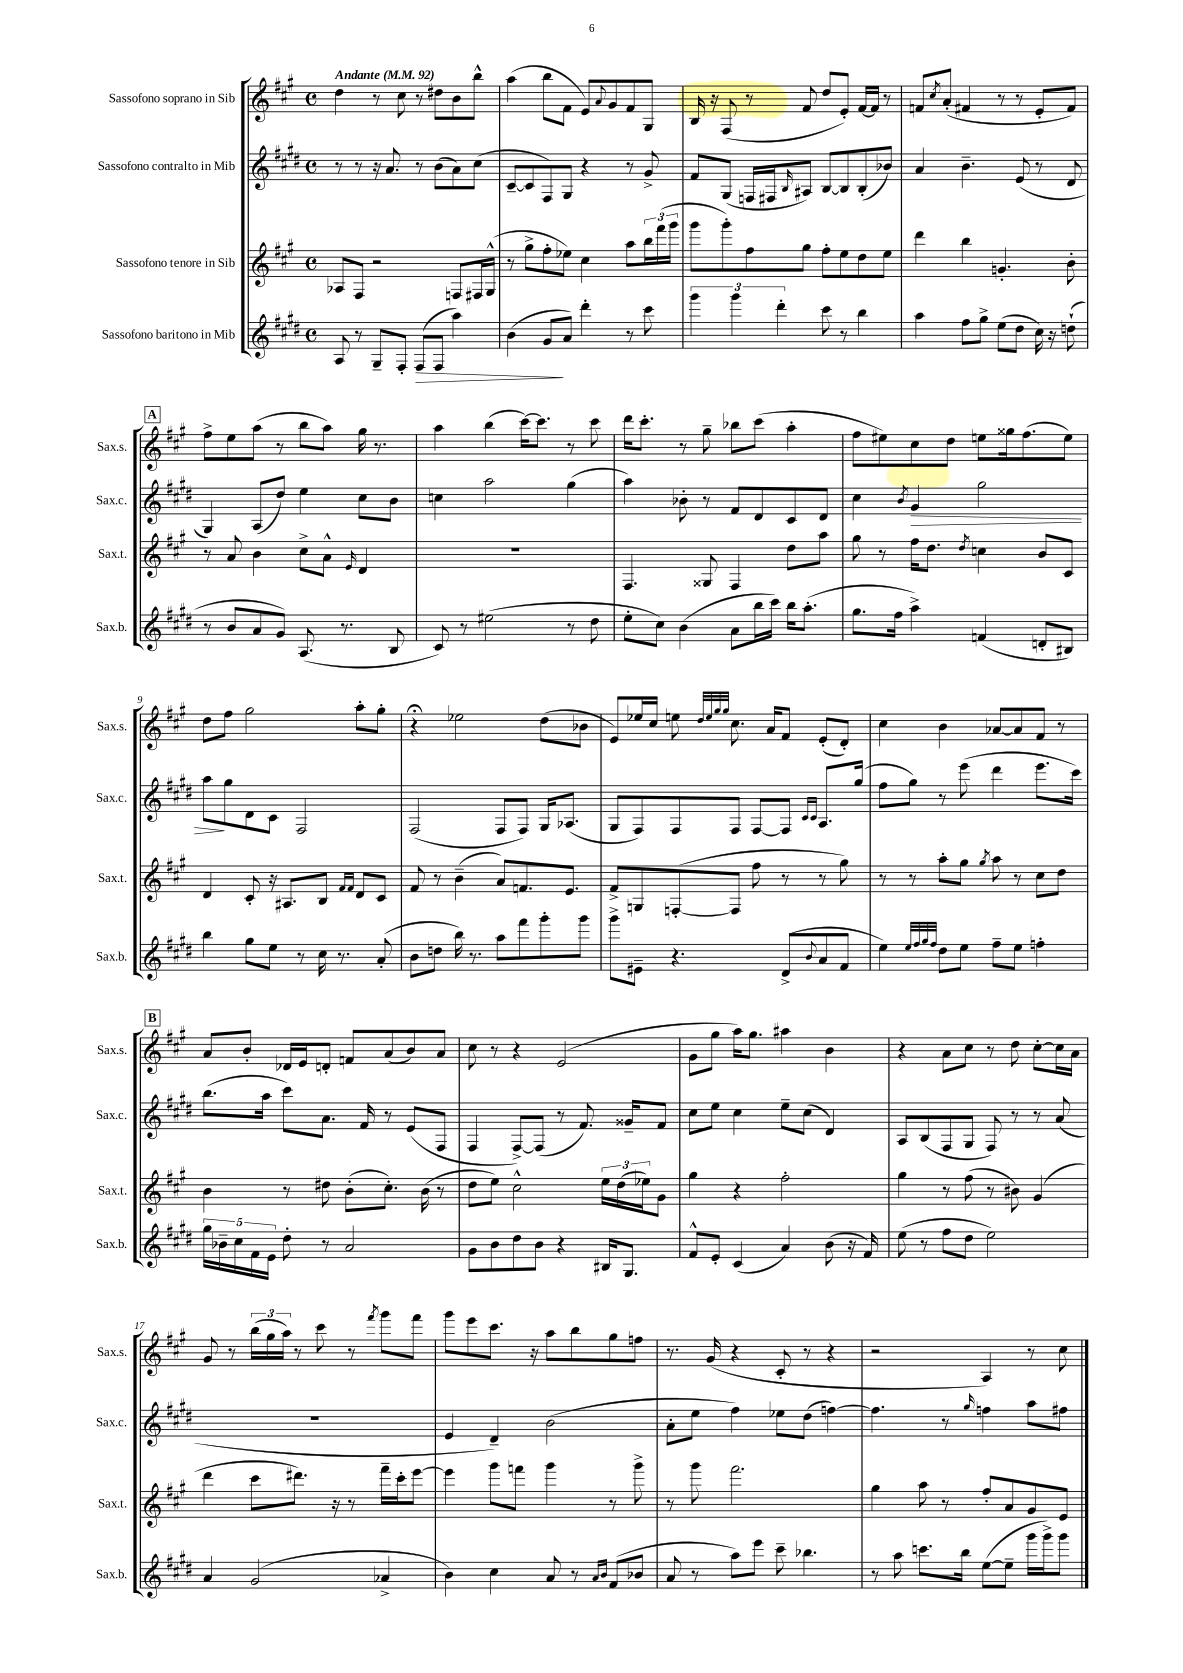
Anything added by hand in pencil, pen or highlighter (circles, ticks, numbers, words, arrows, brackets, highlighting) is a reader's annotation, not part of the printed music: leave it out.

**kern	**kern	**kern	**kern
*staff4	*staff3	*staff2	*staff1
*clefG2	*clefG2	*clefG2	*clefG2
*k[f#c#g#d#]	*k[f#c#g#]	*k[f#c#g#d#]	*k[f#c#g#]
*M4/4	*M4/4	*M4/4	*M4/4
*met(c)	*met(c)	*met(c)	*met(c)
*MM92	*MM92	*MM92	*MM92
8A	8A-	8r	4dd
8r	8F#	8r	.
8G#~	2r	16r	8r
.	.	8.a	.
8F#'	.	.	8cc#
(8F#	.	8r	8r
8F#	.	(8b	8dd#
4aa)	8F	8a)	8b
.	16F#	(8cc#	8bb^^
.	(16G#^^	.	.
=	=	=	=
(4b	8r	[8c#~	(4aa
.	8gg#^	8c#]	.
8g#	8ff#'	8F#)	8bb
8a)	8ee-)	8G#	8f#
4ddd#'	4cc#	4r	8e)
.	.	.	8qqa
.	.	.	8g#
8r	8aa	8r	8f#
8ccc#	24bb	8g#^	8G#
.	(24fff#	.	.
.	24ggg#	.	.
=	=	=	=
6ggg#	8ggg#	8f#	16B
.	.	.	16r
.	8ggg#')	(8G#	(8F#
6ggg#	.	.	.
.	8ff#	16F	8r
.	.	16F#	.
6ddd#'	.	.	.
.	.	16qqB	.
.	8gg#	8A#)	8f#
8ccc#	8ff#'	[8B	8dd
8r	8ee	8B]	8e')
4bb	8dd	(8B'	[16f#
.	.	.	16f#]
.	8ee	8b-)	8r
=	=	=	=
4aa	4ddd	4a	8f
.	.	.	8qcc#
.	.	.	(8a'
8ff#	4bb	4.b~	4f#
8gg#^	.	.	.
(8ee	4.g'	.	8r
8dd#	.	(8e	8r
16cc#)	.	8r	8e'
16r	.	.	.
(8dd`	8b'	8d#	8f#)
=	=	=	=
8r	8r	4G#)	8ff#^
8b	8a	.	8ee
8a	4b	(8A	(8aa
8g#)	.	8dd#)	8r
(8.A	8cc#^	4ee	8bb
.	8a^^	.	8aa)
8.r	.	.	.
.	16qqe	.	.
.	4d	8cc#	16gg#
.	.	.	8.r
8B	.	8b	.
=	=	=	=
8c#)	1r	4cc	4aa
8r	.	.	.
(2ee#	.	2aa	(4bb
.	.	.	[16ccc#)
.	.	.	8.ccc#]
8r	.	(4gg#	8r
8dd#	.	.	8ccc#
=	=	=	=
8ee'	4.F#	4aa)	16ddd
.	.	.	8.ccc#'
8cc#)	.	.	.
(4b	.	8b-'	8r
.	8G##	8r	8gg#~
8a	4F#	8f#	8bb-
16bb	.	8d#	(8ccc#
16ccc#)	.	.	.
16bb	8dd	8c#	4aa'
(8.aa'	.	.	.
.	8aa	8d#	.
=	=	=	=
8.gg#	8gg#	4cc#	8ff#
.	8r	.	8ee#)
16ff#	.	.	.
.	.	8qb	.
4aa^)	16ff#	4g#	8cc#
.	8.dd	.	.
.	.	.	8dd
.	8qdd	.	.
(4f	4cc	2gg#	8ee
.	.	.	16gg##
.	.	.	(8.ff#
8d'	8b	.	.
8B#)	8c#	.	8ee)
=	=	=	=
4bb	4d	8aa	8dd
.	.	8gg#	8ff#
8gg#	8c#'	8d#	2gg#
8ee	16r	8c#	.
.	8.A#	.	.
8r	.	2F#	.
16cc#	8B	.	.
8.r	.	.	.
.	16qqf#	.	.
.	16qqf#	.	.
.	8d	.	8aa'
(8a'	8c#	.	8gg#'
=	=	=	=
8b	8f#	(2F#	4r;
8dd	8r	.	.
16bb)	(4b~	.	2ee-
8.r	.	.	.
8aa	8a)	8F#	.
8fff#	8.f	8F#)	.
8ggg#'	.	16G#	(8dd
.	8.e	(8.A-	.
8ggg#	.	.	8b-
=	=	=	=
8ggg#^	8f#^	8G#	8e)
8e#~	8G	8F#)	16ee-
.	.	.	16cc#
4.r	([8F'	8F#	8ee
.	.	.	32qqdd
.	.	.	32qqee
.	.	.	32qqgg#
.	.	.	32qqgg#
.	8F]	8F#	8.cc#
.	8ff#	[8F#	.
.	.	.	16a
(8d#^	8r	8F#]	8f#
.	.	16qqc#	.
8qqb	.	16qqc#	.
8a	8r	8.A	(8e'
8f#	8gg#)	.	8d')
.	.	(16gg#	.
=	=	=	=
4ee)	8r	8ff#	4cc#
.	8r	8gg#)	.
32qqee	.	.	.
32qqff#	.	.	.
32qqgg#	.	.	.
32qqff#	.	.	.
8dd#	8aa'	8r	4b
8ee	8gg#	(8eee	.
.	8qgg#	.	.
8ff#~	8aa	4ddd#	[8a-
8ee	8r	.	8a-]
4ff'	8cc#	8.eee	8f#
.	8dd	.	8r
.	.	16ccc#)	.
=	=	=	=
20gg#	4b	(8.bb	8a
20b-~	.	.	.
20cc#	.	.	.
.	.	.	8b'
20f#	.	.	.
.	.	16aa	.
20e	.	.	.
8dd#'	8r	8ccc#)	16d-
.	.	.	16e
8r	8dd#	8.a	8d'
2a	(8b'	.	8f
.	.	16f#	.
.	8.cc#')	8r	(8a
.	.	(8e	8b)
.	(16b	.	.
.	8r	8F#	8a
=	=	=	=
8g#	8dd	4F#	8cc#
8b	8ee)	.	8r
8dd#	2cc#^^	[8F#^)	4r
8b	.	(8F#]	.
4r	.	8r	(2e
.	.	8.f#)	.
16B#	24ee	.	.
.	(24dd	.	.
8.G#	.	16g##~	.
.	24ee-)	.	.
.	8g#	8f#	.
=	=	=	=
8f#^^	4gg#	8cc#	8g#
8e'	.	8ee	8gg#
(4c#	4r	4cc#	16aa)
.	.	.	8.gg#
4a)	2ff#'	8ee~	4aa#
.	.	(8cc#	.
(8b	.	4d#)	4b
16r	.	.	.
16f#)	.	.	.
=	=	=	=
(8ee	4gg#	8A	4r
8r	.	(8B	.
8ff#	8r	8F#	8a
8dd#	(8ff#	8G#	8cc#
2ee)	8r	8F#)	8r
.	8b#)	8r	8dd
.	(4g#	8r	[8cc#'
.	.	(8a	16cc#]
.	.	.	16a
=	=	=	=
4a	4ddd	1r	8g#
.	.	.	8r
(2g#	8ccc#	.	(24bb
.	.	.	24gg#
.	.	.	24aa)
.	8.ddd#)	.	8r
.	.	.	8ccc#
.	16r	.	.
.	8r	.	8r
.	.	.	8qfff#
4a-^	16fff#~	.	8ggg#
.	16ccc#'	.	.
.	[8eee	.	8fff#
=	=	=	=
4b)	4eee]	4e	8ggg#
.	.	.	8eee
4cc#	8ggg#	4d#~)	8.ccc#
.	8fff	.	.
.	.	.	16r
8a	4ggg#	(2b	8aa
8r	.	.	8bb
16qqa	.	.	.
16qqb	.	.	.
(8f#	8r	.	8gg#
8b-	8ggg#^	.	8ff
=	=	=	=
8a	8r	8a'	8.r
8r	8ggg#	8ee	.
.	.	.	(16g#
8aa)	2.fff#	4ff#)	4r
8eee	.	.	.
8ccc#~	.	8ee-	8c#'
4.bb-	.	(8dd#	8r
.	.	[4ff)	4r
=	=	=	=
8r	4gg#	4.ff]	2r
8aa	.	.	.
8.ccc	8aa	.	.
.	8r	8r	.
16bb	.	.	.
.	.	16qqgg#	.
([8ee	8ff#'	4ff	4A)
8ee~]	8a	.	.
16ggg#	8g#	8aa	8r
16ggg#^)	.	.	.
8ggg#	8e	8ff#	8cc#
==	==	==	==
*-	*-	*-	*-
